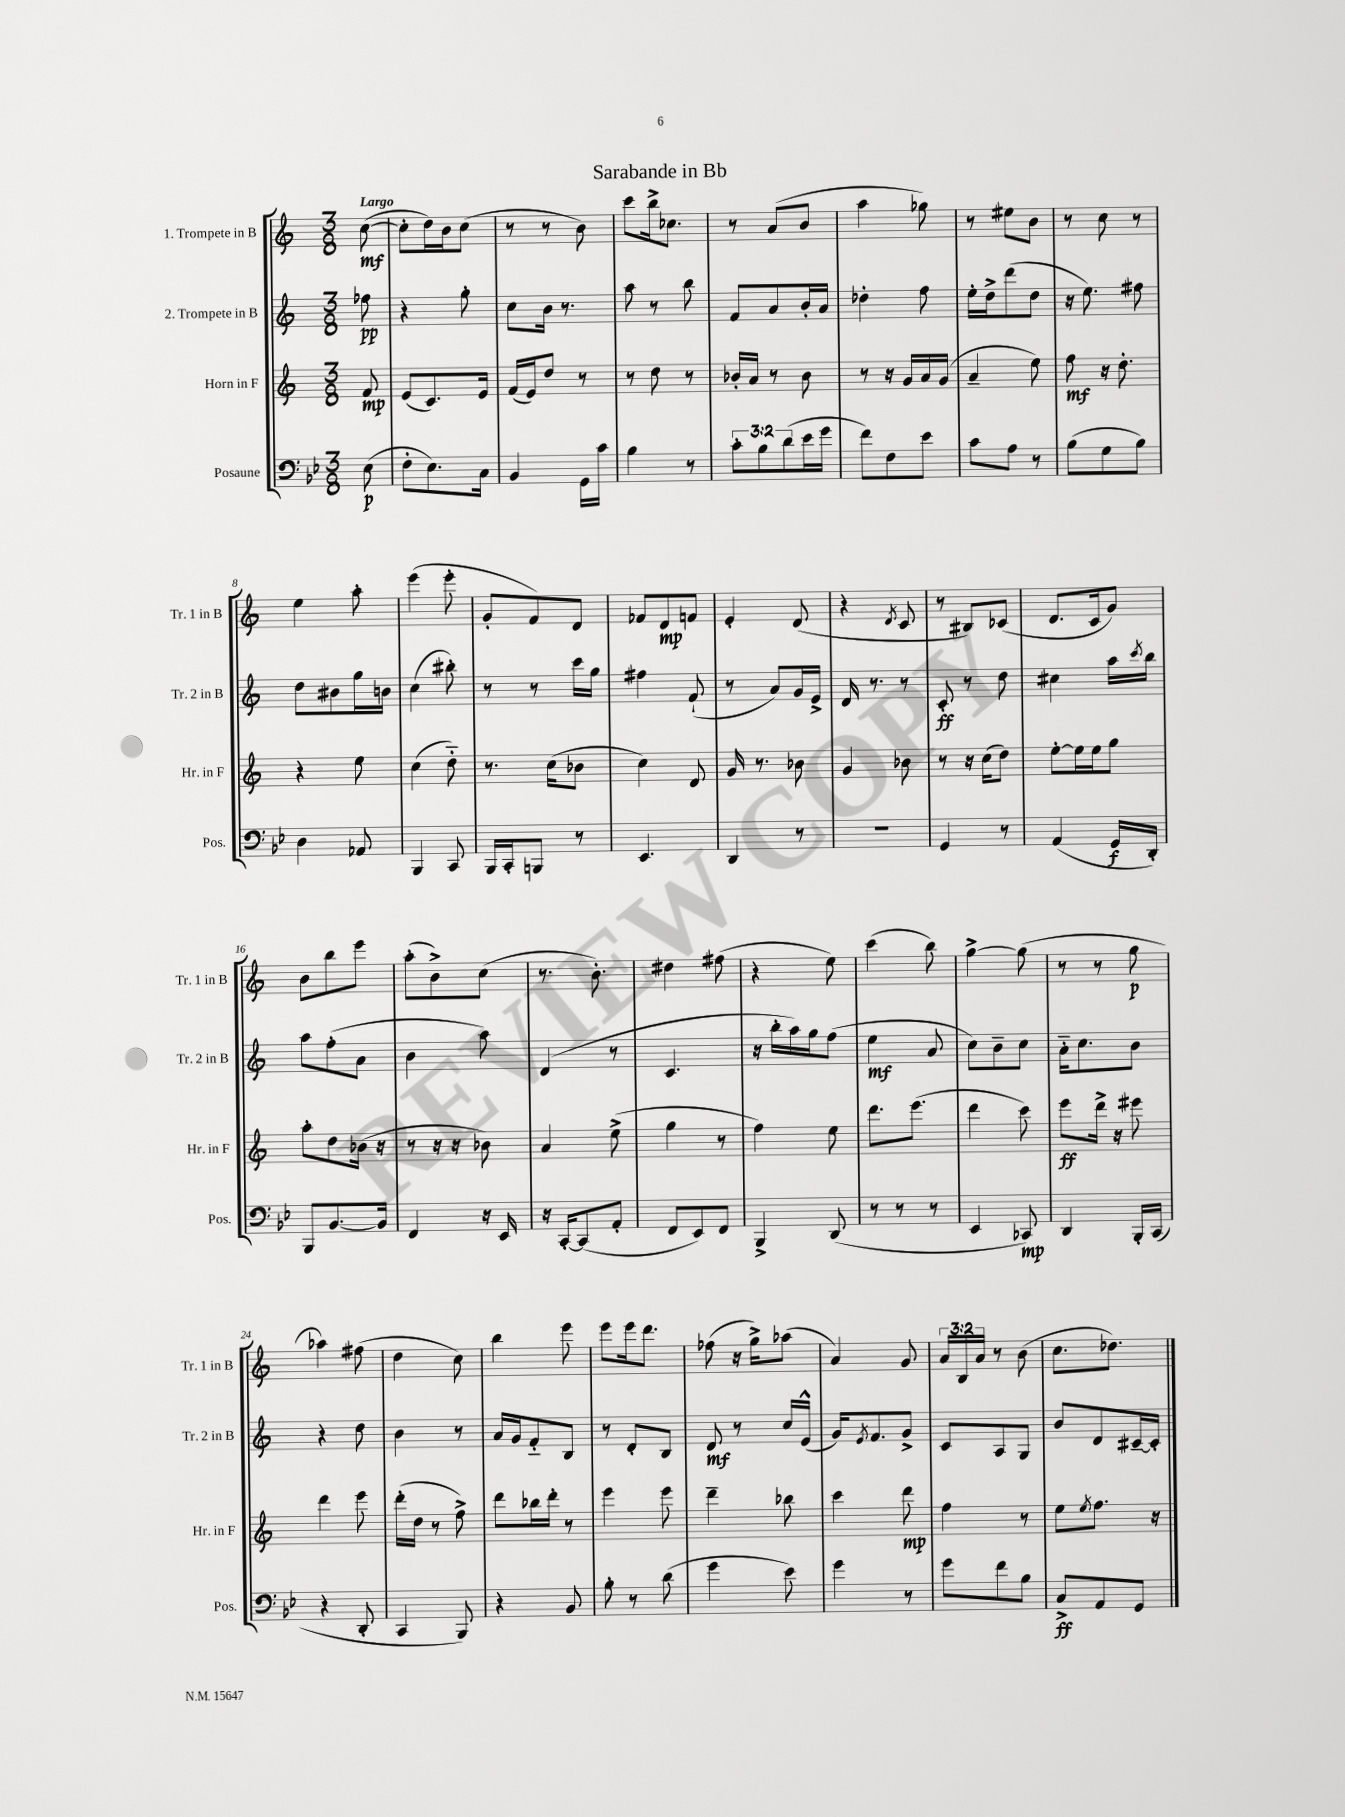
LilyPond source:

\header { title = "Sarabande in Bb" }
<<
\new StaffGroup <<
\new Staff = "s0" \with { instrumentName = "1. Trompete in B" shortInstrumentName = "Tr. 1 in B" } {
    \clef treble \key c \major \numericTimeSignature \time 3/8 \override Staff.TupletNumber.text = #tuplet-number::calc-fraction-text \partial 8 \tempo "Largo"
    c''8~\mf( |
    c''8-. d''16) b'16 c''8( |
    r8 r8 b'8) |
    c'''8 b''16-> ces''8. |
    r8 a'8( b'8 |
    a''4 ges''8) |
    r8 eis''8 b'8 |
    r8 c''8 r8 |
    e''4 a''8-. |
    e'''4( e'''8-. |
    g'8-. f'8) d'8 |
    fes'8 d'8\mp f'8 |
    e'4-. d'8( |
    r4 \acciaccatura { d'8 } c'8 |
    r8 bis8) ces'8( |
    d'8. c'16 g'8) |
    b'8 b''8 e'''8 |
    a''8-.( b'8->) c''8( |
    r8. b'8.-.) |
    dis''4 fis''8( |
    r4 e''8) |
    c'''4( b''8) |
    g''4~-> g''8( |
    r8 r8 g''8\p |
    aes''4) fis''8( |
    d''4 c''8) |
    b''4 e'''8 |
    e'''8 e'''16 d'''8. |
    fes''8( r16 g''16->) aes''8( |
    a'4) g'8 |
    \tuplet 3/2 { a'16 b16 a'16 } r8 b'8( |
    c''8. des''8.) \bar "|." |
}
\new Staff = "s1" \with { instrumentName = "2. Trompete in B" shortInstrumentName = "Tr. 2 in B" } {
    \clef treble \key c \major \numericTimeSignature \time 3/8 \partial 8
    fes''8\pp |
    r4 g''8-. |
    c''8 b'16 r8. |
    a''8 r8 b''8 |
    f'8 a'8 b'16-. a'16 |
    des''4-. f''8 |
    e''16-. d''16-> d'''8( d''8 |
    r16 e''8.) fis''8 |
    d''8 bis'8 g''16 b'16 |
    c''4( bis''8-.) |
    r8 r8 c'''16 g''16 |
    fis''4 f'8-!( |
    r8 a'8) g'16 e'16-> |
    d'16 r8. r8 |
    c'8-.\ff r8 d''8 |
    cis''4 a''16 \acciaccatura { c'''8 } b''16 |
    a''8 f''8-.( a'8 |
    b'4 a''8) |
    d'4( r8 |
    c'4. |
    r16 b''16-. a''16) g''16 f''8( |
    e''4\mf a'8 |
    c''8) b'8-- c''8 |
    a'16-_ c''8. b'8 |
    r4 d''8 |
    b'4 r8 |
    a'16 g'16 f'8-_ b8 |
    r8 d'8-. b8 |
    d'8\mf r8 c''16 e'16-^( |
    g'16) \acciaccatura { e'8 } f'8. g'8-> |
    c'8 a8 g8 |
    b'8 d'8 cis'16~-- cis'16-. \bar "|." |
}
\new Staff = "s2" \with { instrumentName = "Horn in F" shortInstrumentName = "Hr. in F" } {
    \clef treble \key c \major \numericTimeSignature \time 3/8 \partial 8
    f'8\mp |
    e'8( c'8.) e'16 |
    f'16( e'16) d''8 r8 |
    r8 d''8 r8 |
    bes'16-. a'16 r8 bes'8 |
    r8 r16 g'16 a'16 g'16( |
    a'4-- e''8) |
    f''8\mf r16 d''8.-. |
    r4 e''8 |
    c''4( d''8-_) |
    r8. c''16( bes'8 |
    c''4) d'8 |
    g'16 r8. bes'8 |
    g'4 bes'8 |
    r8 r16 c''16( d''8) |
    e''8~-. e''16 e''16 g''8 |
    a''8-. d''8 bes'16( r16 |
    r8 r16 r16 bes'8) |
    a'4 e''8->( |
    g''4 r8 |
    f''4) e''8 |
    d'''8. e'''8.( |
    d'''4 c'''8) |
    e'''8\ff d'''16-> r16 eis'''8 |
    d'''4 e'''8 |
    d'''16-.( d''16 r8 f''8->) |
    d'''8 bes''16 d'''16-. r8 |
    e'''4 e'''8 |
    d'''4-- bes''8 |
    c'''4 d'''8\mp |
    f''4 r8 |
    e''8 \acciaccatura { e''8 } f''8. r16 \bar "|." |
}
\new Staff = "s3" \with { instrumentName = "Posaune" shortInstrumentName = "Pos." } {
    \clef bass \key bes \major \numericTimeSignature \time 3/8 \override Staff.TupletNumber.text = #tuplet-number::calc-fraction-text \partial 8
    ees8\p( |
    f8-. ees8.) c16 |
    bes,4 g,16 c'16 |
    bes4 r8 |
    \tuplet 3/2 { c'8-. bes8 d'8( } ees'16 g'16 |
    f'8) f8 ees'8 |
    c'8 a8 r8 |
    bes8( g8 bes8) |
    d4 aes,8 |
    bes,,4 c,8 |
    bes,,16 c,16-. b,,8 r8 |
    ees,4. |
    d,4 r8 |
    R4. |
    g,4 r8 |
    a,4( g,16\f d,16-.) |
    bes,,8 bes,8.~ bes,16 |
    f,4 r16 ees,16 |
    r16 c,16~-. c,8( a,8-. |
    f,8 ees,8) f,8 |
    bes,,4-> d,8( |
    r8 r8 r8 |
    ees,4 ces,8\mp) |
    d,4 bes,,16-. c,16( |
    r4 d,8-. |
    c,4 bes,,8) |
    r4 bes,8 |
    bes8-. r8 d'8( |
    g'4 ees'8) |
    g'4 r8 |
    g'8 f'8 bes8 |
    c8->\ff a,8 g,8 \bar "|." |
}
>>
>>
